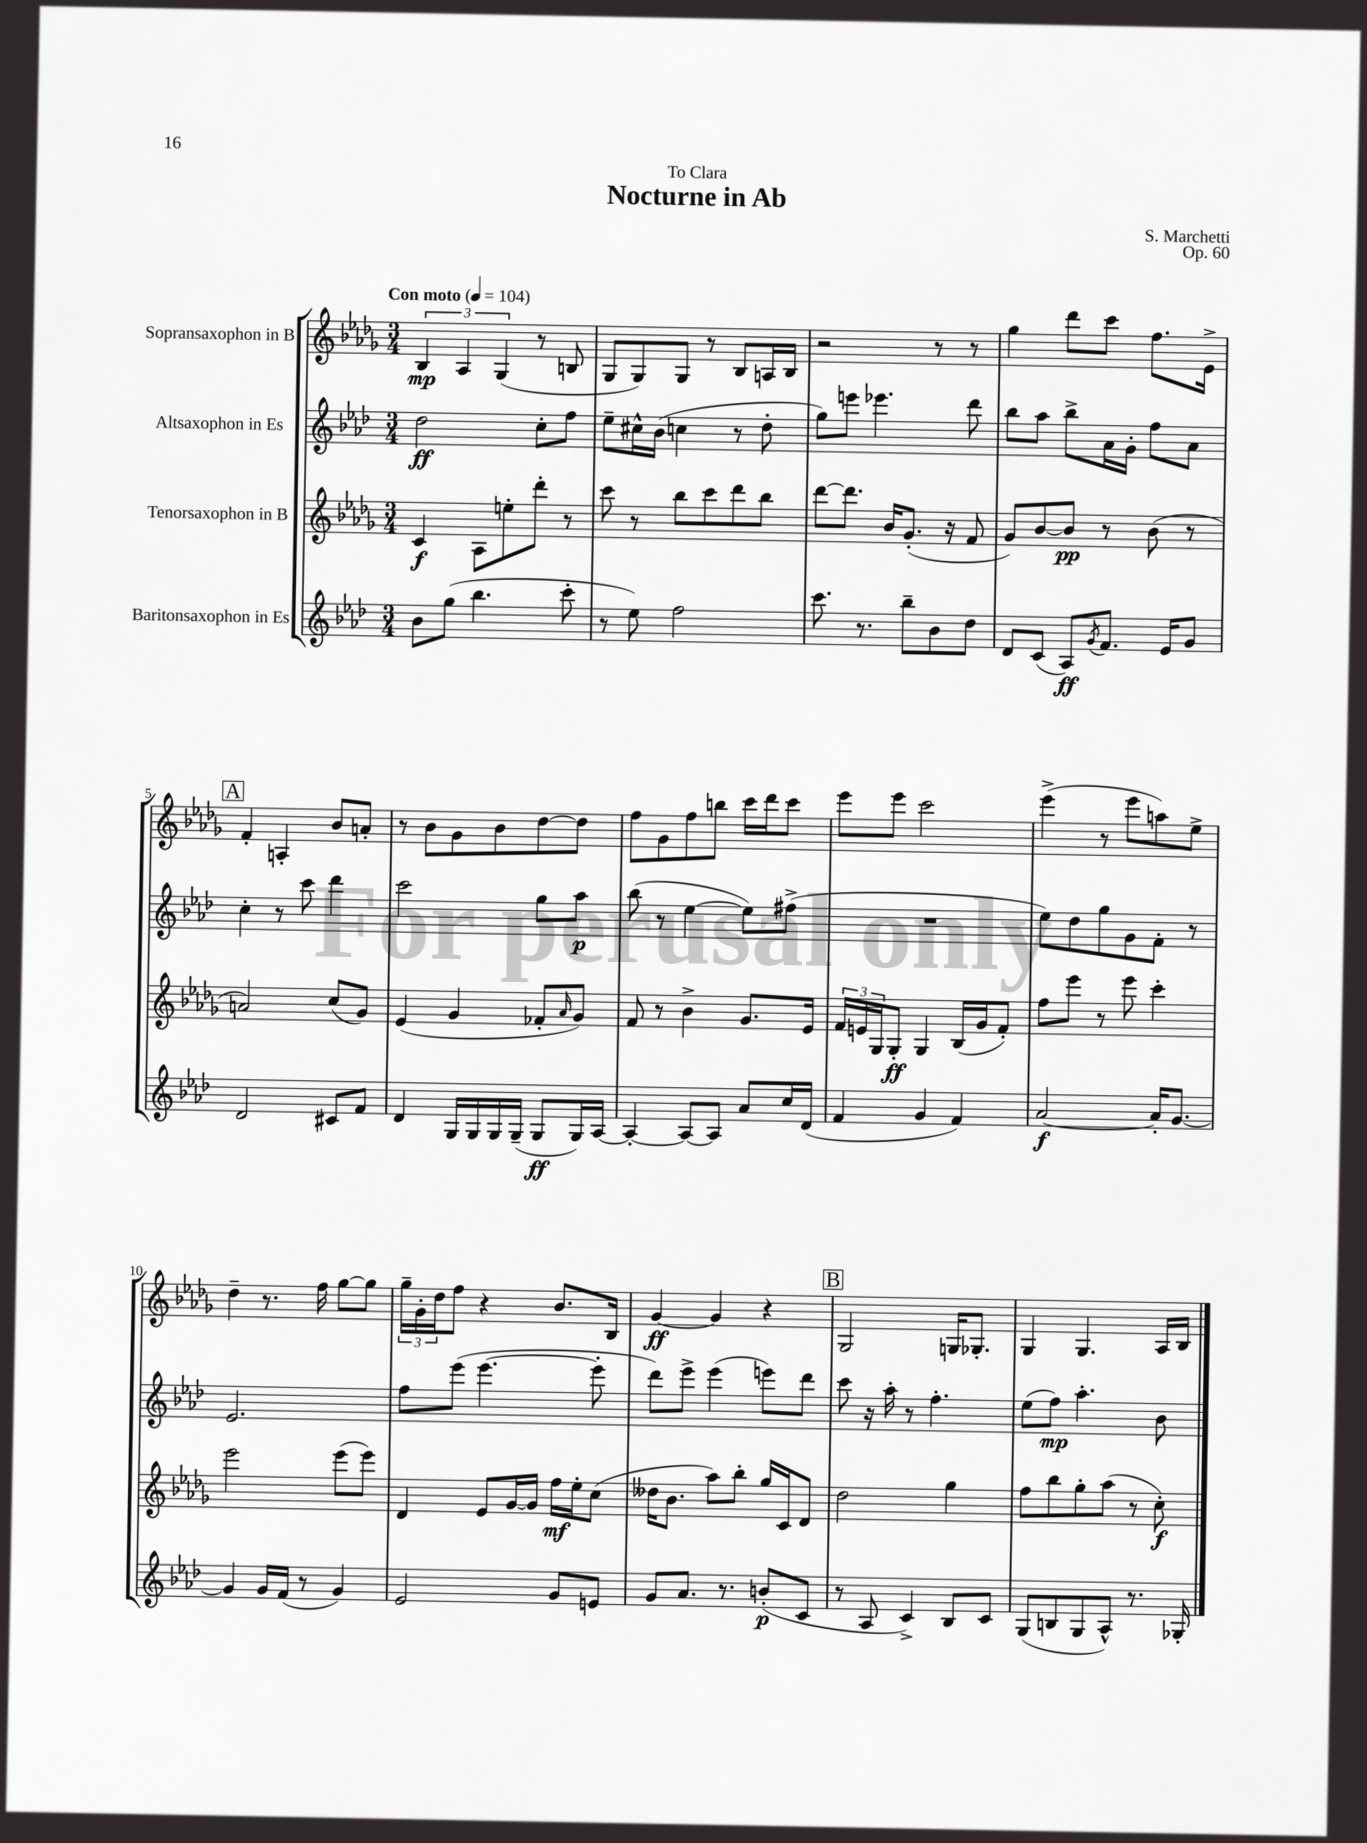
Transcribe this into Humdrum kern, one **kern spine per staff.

**kern	**kern	**kern	**kern
*staff4	*staff3	*staff2	*staff1
*clefG2	*clefG2	*clefG2	*clefG2
*k[b-e-a-d-]	*k[b-e-a-d-g-]	*k[b-e-a-d-]	*k[b-e-a-d-g-]
*M3/4	*M3/4	*M3/4	*M3/4
*MM104	*MM104	*MM104	*MM104
8b-	4c	2dd-	6B-
(8gg	.	.	.
.	.	.	6A-
4.bb-	8A-	.	.
.	.	.	(6G-
.	8ee'	.	.
.	8ddd-'	8cc'	8r
8ccc'	8r	8ff	8B
=	=	=	=
8r	8ccc	8ee-~	8G-
8ee-)	8r	16cc#^^	8G-)
.	.	(16b-	.
2ff	8bb-	4cc	8G-
.	8ccc	.	8r
.	8ddd-	8r	8B-
.	8bb-	8dd-'	16A
.	.	.	16B-
=	=	=	=
8.ccc	[8ddd-	8gg)	2r
.	8.ddd-]	8eee	.
8.r	.	.	.
.	.	4.eee-	.
.	16b-	.	.
8bb-~	(8.g-'	.	.
8b-	.	.	8r
.	16r	.	.
8dd-	8f	8ddd-	8r
=	=	=	=
8d-	8g-)	8bb-	4gg-
(8c	[8b-	8aa-	.
8A-)	8b-]	8bb-^	8ddd-
8qg	.	.	.
8.f	8r	16a-	8ccc
.	.	16g'	.
.	(8b-	8ff	8.ff
16e-	.	.	.
8g	8r	8a-	.
.	.	.	16e-^
=	=	=	=
2d-	2a)	4cc'	4f'
.	.	8r	4A'
.	.	8ccc	.
8c#	(8cc	4ddd-	8b-
8f	8g-)	.	8a'
=	=	=	=
4d-	(4e-	2ccc	8r
.	.	.	8b-
16G	4g-	.	8g-
16G	.	.	.
16G	.	.	8b-
(16G~	.	.	.
8G	8f-'	8gg	[8dd-
.	16qqa-	.	.
16G)	8g-)	8aa-	8dd-]
[16A-	.	.	.
=	=	=	=
4A-'_	8f	(8bb-	8ff
.	8r	8r	8g-
8A-_	4b-^	[4ee-	8ff
8A-]	.	.	8bb
8a-	8.g-	8ee-])	16ccc
.	.	.	16ddd-
16cc	.	(8ff#^	8ccc
(16d-	16e-	.	.
=	=	=	=
4f	24f	2.r	8eee-
.	24e	.	.
.	24G-	.	.
.	8G-'	.	8eee-
4g	4G-	.	2ccc
4f)	(16B-	.	.
.	16g-	.	.
.	8f')	.	.
=	=	=	=
[2a-	8ff	8ee-)	(4eee-^
.	8eee-	8dd-	.
.	8r	8gg	8r
.	8eee-	8g	8eee-
16a-']	4ccc'	8f'	8aa)
[8.g	.	.	.
.	.	8r	8ee-^
=	=	=	=
4g]	2eee-	2.e-	4dd-~
16g	.	.	8.r
(16f	.	.	.
8r	.	.	.
.	.	.	16ff
4g)	(8eee-	.	[8gg-
.	8eee-)	.	8gg-]
=	=	=	=
2e-	4d-	8ff	24gg-~
.	.	.	24g-'
.	.	.	24dd-
.	.	(8eee-	8ff
.	8e-	[4.eee-	4r
.	[16g-	.	.
.	16g-]	.	.
8g	16ff	.	8.b-
.	16ee-'	.	.
8e	(8cc	8eee-']	.
.	.	.	16B-
=	=	=	=
8g	16dd--	8ddd-)	[4g-
.	8.b-	.	.
8.a-	.	8eee-^	.
.	8aa-)	(4eee-	4g-]
8.r	.	.	.
.	8bb-'	.	.
(8b'	16gg-	8eee)	4r
.	16c	.	.
8c	8d-	8ddd-	.
=	=	=	=
8r	2dd-	8ccc	2G-
8A-	.	16r	.
.	.	16aa-'	.
4c^)	.	8r	.
.	.	4.ff'	.
8B-	4gg-	.	16G
.	.	.	8.G-'
8c	.	.	.
=	=	=	=
(8G	8ff	(8ee-	4G-
8B	8bb-	8ff)	.
8G	8gg-'	4.aa-'	4.G-
8A-^^)	(8aa-	.	.
8.r	8r	.	.
.	8cc')	8b-	16A-
16G-'	.	.	16B-
==	==	==	==
*-	*-	*-	*-
